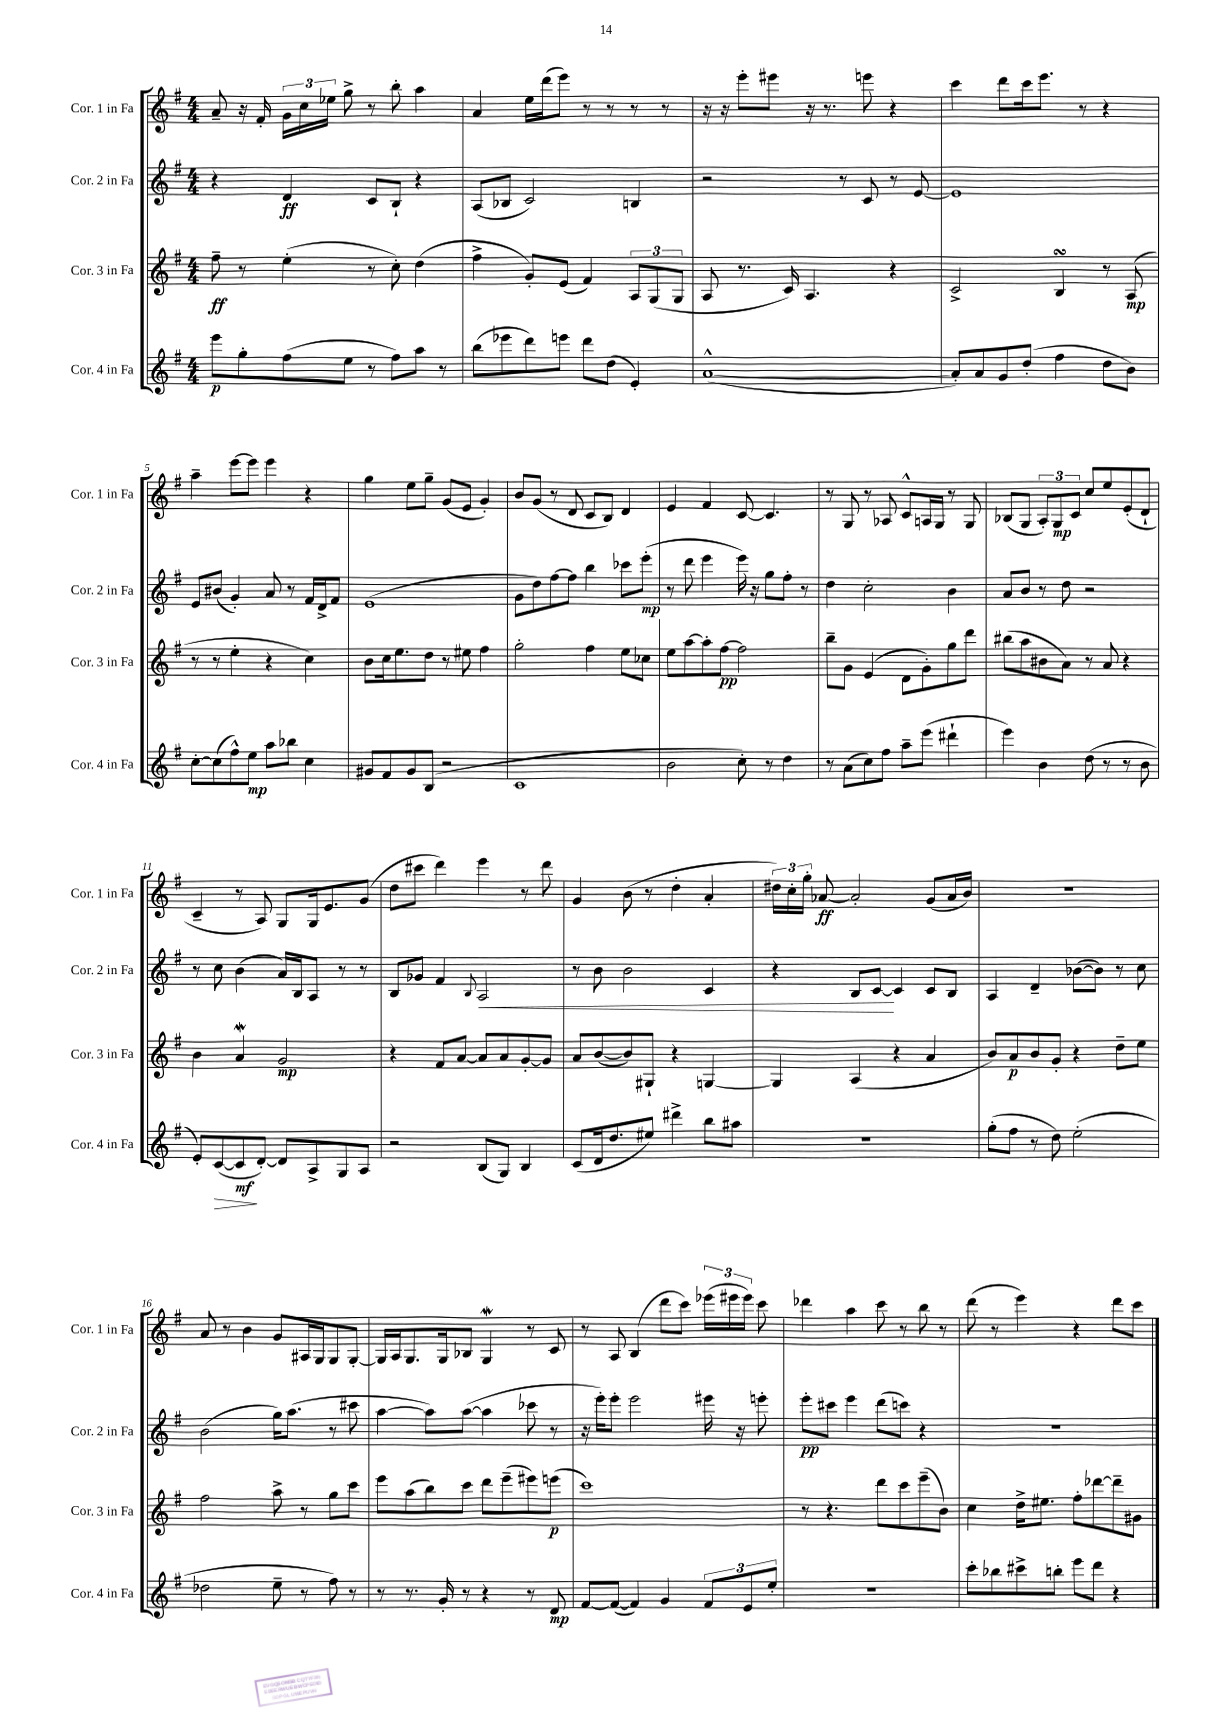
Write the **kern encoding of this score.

**kern	**kern	**kern	**kern
*staff4	*staff3	*staff2	*staff1
*clefG2	*clefG2	*clefG2	*clefG2
*k[f#]	*k[f#]	*k[f#]	*k[f#]
*M4/4	*M4/4	*M4/4	*M4/4
8eee	8ff#~	4r	8a~
8gg'	8r	.	16r
.	.	.	16f#'
(8ff#	(4ee'	4d	24g
.	.	.	24cc
.	.	.	24ee-
8ee	.	.	8gg^
8r	8r	8c	8r
8ff#)	8cc')	8B`	8bb'
8aa	(4dd	4r	4aa
8r	.	.	.
=	=	=	=
(8bb	4ff#^	(8A	4a
8eee-	.	8B-	.
8ddd)	8g')	2c)	16ee
.	.	.	(16ddd
8eee	(8e	.	8eee)
8ddd	4f#)	.	8r
(8dd	.	.	8r
4e')	12A	4B	8r
.	(12G	.	.
.	.	.	8r
.	12G	.	.
=	=	=	=
([1a^^	8A	2r	16r
.	.	.	16r
.	8.r	.	8eee'
.	.	.	8eee#
.	16c)	.	.
.	4.A	.	16r
.	.	.	8.r
.	.	8r	.
.	.	8c	8eee
.	4r	8r	4r
.	.	[8e	.
=	=	=	=
8a'])	2c^	1e]	4ccc
8a	.	.	.
8g	.	.	8ddd
(8dd'	.	.	16ccc
.	.	.	8.eee
4ff#	4B	.	.
.	.	.	8r
8dd	8r	.	4r
8b)	(8A	.	.
=	=	=	=
[8cc'	8r	8e	4aa~
(8cc]	8r	(8b#	.
8ff#^^)	4ee'	4g')	[8eee
8ee	.	.	8eee]
8aa	4r	8a	4eee
8bb-	.	8r	.
4cc	4cc)	16f#	4r
.	.	16d^	.
.	.	8f#	.
=	=	=	=
8g#	8b	(1e	4gg
8f#	16cc	.	.
.	8.ee	.	.
8g#	.	.	8ee
(8B	8dd	.	8gg~
2r	8r	.	(8g
.	8ee#	.	8e
.	4ff#	.	4g')
=	=	=	=
1c	2gg'	8g	8b
.	.	8dd)	(8g
.	.	[8ff#	8r
.	.	8ff#]	8d
.	4ff#	4bb	8c
.	.	.	8B)
.	8ee	8ccc-	4d
.	8cc-	(8eee'	.
=	=	=	=
2b	8ee	8r	4e
.	[8aa	8ddd	.
.	8aa']	4eee	4f#
.	[8ff#	.	.
8cc')	2ff#]	16eee)	[8c
.	.	16r	.
8r	.	8gg	4.c]
4dd	.	8ff#'	.
.	.	8r	.
=	=	=	=
8r	8bb~	4dd	8r
(8a	8g	.	8G
8cc)	(4e	2cc'	8r
8ff#	.	.	8A-
8aa~	8d	.	8c^^
(8eee	8g')	.	16A
.	.	.	16G
4ddd#`	8gg	4b	8r
.	8ddd	.	8G
=	=	=	=
4eee)	(8bb#	8a	(8B-
.	8aa	8b	8G
4b	8b#	8r	12A')
.	.	.	12G
.	8a)	8dd	.
.	.	.	12c
(8dd	8r	2r	8cc
8r	8a	.	8ee
8r	4r	.	(8e'
8b	.	.	8d`
=	=	=	=
8e')	4b	8r	4c~
([8c	.	8cc	.
8c]	4a	(4b	8r
[8d')	.	.	8A)
8d]	2g	16a)	8G
.	.	16B	.
8A^	.	8A	16G
.	.	.	8.e
8G	.	8r	.
8A	.	8r	(8g
=	=	=	=
2r	4r	8B	8dd
.	.	8g-	8ccc#
.	8f#	4f#	4ddd)
.	[8a	.	.
.	.	8qqB	.
(8B	8a]	2A	4eee
8G)	8a	.	.
4B	[8g'	.	8r
.	8g]	.	8ddd
=	=	=	=
(8c	8a	8r	4g
16d	([8b	8b	.
8.dd	.	.	.
.	8b])	2b	(8b
8ee#)	8G#`	.	8r
4ddd#^	4r	.	4dd'
8bb	[4G	4c	4a'
8aa#	.	.	.
=	=	=	=
1r	4G]	4r	24dd#)
.	.	.	24cc'
.	.	.	24gg'
.	.	.	[8a-
.	(4A	8B	2a-']
.	.	[8c	.
.	4r	4c]	.
.	4a	8c	(8g
.	.	8B	16a-
.	.	.	16b)
=	=	=	=
(8gg'	8b)	4A	1r
8ff#	8a	.	.
8r	8b	4d~	.
8dd)	8g'	.	.
(2ee'	4r	([8b-	.
.	.	8b-])	.
.	8dd~	8r	.
.	8ee	8cc	.
=	=	=	=
2dd-	2ff#	(2b	8a
.	.	.	8r
.	.	.	4b
8ee~	8aa^	16gg)	8g
.	.	(8.aa	.
8r	8r	.	16A#
.	.	.	16G
8ff#)	8gg	8r	8G
8r	8ccc	8ccc#	[8G'
=	=	=	=
8r	8eee	[4aa	16G]
.	.	.	16A
8.r	(8aa	.	8.G
.	8bb)	8aa])	.
16g'	.	.	16G
8r	8ccc	([8aa	8B-
4r	8ddd	4aa]	4G
.	(8eee~	.	.
8r	8eee#)	8ccc-	8r
8d	(8eee	8r	8c
=	=	=	=
[8f#	1ccc)	16r	8r
.	.	16eee')	.
(8f#_	.	8eee'	8A
4f#])	.	2eee	(4B
4g	.	.	8ddd
.	.	.	8ccc)
12f#	.	16eee#	(24eee-
.	.	.	24eee#
.	.	16r	.
12e	.	.	24eee#)
.	.	8eee'	8ccc
12ee'	.	.	.
=	=	=	=
1r	8r	8eee'	4ddd-
.	4.r	8ccc#	.
.	.	4eee	4aa
.	8ddd	(8ddd	8ccc
.	8ccc	8ccc)	8r
.	(8eee~	4r	8bb
.	8b)	.	8r
=	=	=	=
8ccc'	4cc	1r	(8ddd
8bb-	.	.	8r
8ccc#^	16dd^	.	4eee)
.	8.ee#	.	.
8bb'	.	.	.
8eee	8ff#'	.	4r
8ddd	[8ddd-	.	.
4r	8ddd-~]	.	8ddd
.	8g#	.	8ccc
==	==	==	==
*-	*-	*-	*-
